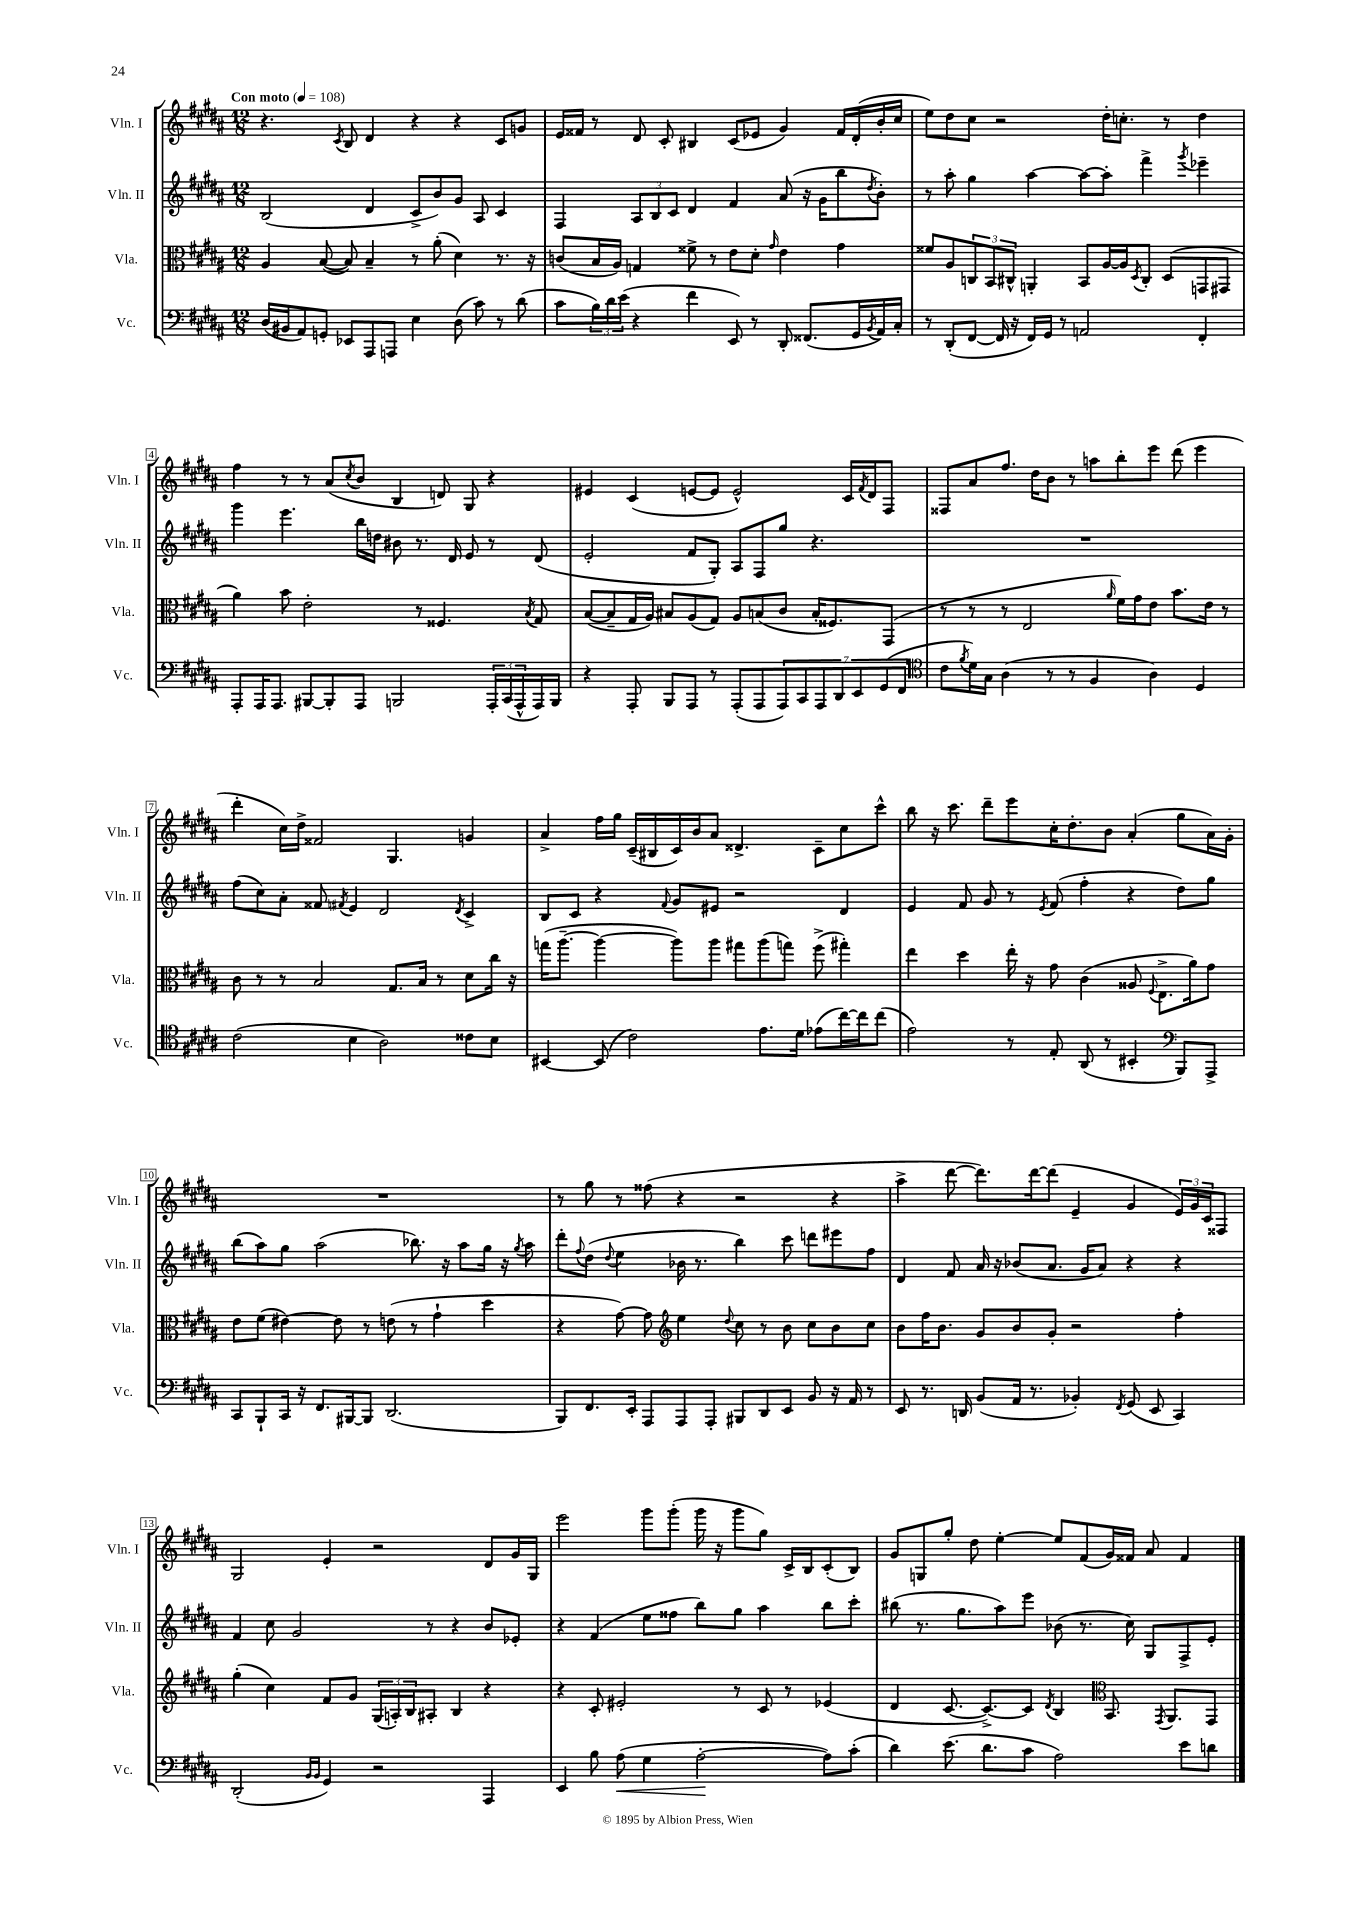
<<
\new StaffGroup <<
\new Staff = "s0" \with { instrumentName = "Vln. I" shortInstrumentName = "Vln. I" } {
    \clef treble \key b \major \numericTimeSignature \time 12/8 \tempo "Con moto" 4 = 108
    r4. \acciaccatura { cis'8 } b8 dis'4 r4 r4 cis'8 g'8 |
    e'16 fisis'16 r8 dis'8 cis'8-. bis4 cis'8( ees'8 gis'4) fisis'16 dis'16-.( b'16-. cis''16 |
    e''8) dis''8 cis''8 r2 dis''16-. c''8.-. r8 dis''4 |
    fis''4 r8 r8 ais'8( \acciaccatura { cis''8 } b'8 b4 d'8) gis8 r4 |
    eis'4 cis'4( e'8~ e'8 e'2-^) cis'16 \acciaccatura { fis'8 } dis'16 fis8 |
    fisis8 ais'8 fis''8. dis''16 b'8 r8 a''8 b''8-. e'''8 dis'''8( e'''4 |
    dis'''4-. cis''16) dis''16-> fisis'2 gis4. g'4 |
    ais'4-> fis''16 gis''16 cis'16--( bis16 cis'16) b'16 ais'8 disis'4.-> cis'8-- cis''8 cis'''8-^ |
    b''8 r16 cis'''8. dis'''8-- e'''8 cis''16-. dis''8.-. b'8 ais'4-.( gis''8 ais'16) gis'16-. |
    R1. |
    r8 gis''8 r8 fisis''8( r4 r2 r4 |
    ais''4-> dis'''8~ dis'''8.) dis'''16~ dis'''8( e'4-- gis'4 \tuplet 3/2 { e'16) gis'16 cis'16 } fisis8 |
    gis2 e'4-. r2 dis'8 gis'16 gis16 |
    e'''2 gis'''8 gis'''8-.( gis'''16 r16 gis'''8 gis''8) cis'16-> b16 cis'8-.( b8) |
    gis'8 g8 gis''8-. dis''8 e''4~-. e''8 fis'8( gis'16) fisis'16 ais'8 fisis'4 \bar "|." |
}
\new Staff = "s1" \with { instrumentName = "Vln. II" shortInstrumentName = "Vln. II" } {
    \clef treble \key b \major \numericTimeSignature \time 12/8
    b2( dis'4 cis'8-> b'8) gis'8 ais8 cis'4 |
    fis4 \tuplet 3/2 { ais8 b8 cis'8 } dis'4 fis'4 ais'8( r16 gis'16 b''8 \acciaccatura { dis''8 } b'8-.) |
    r8 ais''8-. gis''4 ais''4~ ais''8~ ais''8-. fis'''4-> \acciaccatura { gis'''8 } ees'''4-- |
    gis'''4 e'''4. b''16 d''16 bis'8 r8. dis'16 e'8 r8 dis'8( |
    e'2-. fis'8 gis8-.) ais8 fis8 gis''8 r4. |
    R1. |
    fis''8( cis''8) ais'8-. fisis'8 \acciaccatura { fis'8 } e'4 dis'2 \acciaccatura { dis'8 } cis'4-> |
    b8 cis'8 r4 \appoggiatura { fis'8 } gis'8 eis'8 r2 dis'4 |
    e'4 fis'8 gis'8 r8 \acciaccatura { e'8 } fis'8( fis''4-. r4 dis''8) gis''8 |
    b''8( ais''8) gis''8 ais''2( bes''8.) r16 ais''8 gis''16 r16 \acciaccatura { gis''8 } ais''8 |
    dis'''8-. \appoggiatura { fis''8 } dis''8( \appoggiatura { dis''8 } e''4 bes'16 r8. b''4) cis'''8 d'''8 eis'''8 fis''8 |
    dis'4 fis'8 ais'16 r16 bes'8( ais'8. gis'16 ais'8) r4 r4 |
    fis'4 cis''8 gis'2 r8 r4 b'8 ees'8-. |
    r4 fis'4( e''8 fisis''8 b''8) gis''8 ais''4 b''8 cis'''8-. |
    bis''8( r8. gis''8. ais''8) e'''8 bes'8( r8. cis''16) gis8 fis8-> e'8-. \bar "|." |
}
\new Staff = "s2" \with { instrumentName = "Vla." shortInstrumentName = "Vla." } {
    \clef alto \key b \major \numericTimeSignature \time 12/8
    ais4 b8~( b8) b4-- r8 ais'8-.( dis'4) r8. r16 |
    c'8( b16 ais16) g4 fisis'8-> r8 e'8 dis'8-. \grace { gis'16 } e'4 gis'4 |
    fisis'8 ais8 \tuplet 3/2 { c8 b,8 cis8-^ } a,4-. b,8 ais16~ ais16 \acciaccatura { dis8 } cis8-. dis8( g,8 gis,8 |
    ais'4) b'8 e'2-. r8 fisis4. \acciaccatura { b8 } gis8 |
    b8~( b8-- gis16 ais16) bis8 ais8( gis8) ais8 b8( cis'8 b16-. fisis8.) gis,8( |
    r8 r8 r8 e2 \grace { ais'16 } fis'16) gis'16 e'8 b'8. e'16 r8 |
    cis'8 r8 r8 b2 gis8. b16 r8 dis'8 cis''16 r16 |
    g''16( ais''8.~-- ais''4~ ais''8) ais''8 gis''8 ais''8( g''8) fis''8->( gis''4-.) |
    e''4 dis''4 e''16-. r16 gis'8 cis'4( aisis8 \appoggiatura { fis8 } e8.-> ais'16) gis'8 |
    e'8 fis'8( eis'4~) eis'8 r8 e'8( r8 gis'4-! dis''4 |
    r4 gis'8~) gis'8 \clef treble e''4 \appoggiatura { dis''8 } cis''8 r8 b'8 cis''8 b'8 cis''8 |
    b'8 fis''16 b'8. gis'8 b'8 gis'8-. r2 fis''4-. |
    gis''4-.( cis''4) fis'8 gis'8 \tuplet 3/2 { gis16( a16-.) b16 } ais8-. b4 r4 |
    r4 cis'8-. eis'2-. r8 cis'8 r8 ees'4( |
    dis'4 cis'8.~ cis'8.~->) cis'8 \acciaccatura { dis'8 } b4 \clef alto b,8. \acciaccatura { gis,8 } ais,8. gis,8 \bar "|." |
}
\new Staff = "s3" \with { instrumentName = "Vc." shortInstrumentName = "Vc." } {
    \clef bass \key b \major \numericTimeSignature \time 12/8
    dis16( bis,16 ais,8) g,8-. ees,8 ais,,8 a,,8 e4 dis8( cis'8) r8 dis'8( |
    cis'8 \tuplet 3/2 { b16) dis'16 e'16( } r4 fis'4 e,8) r8 dis,8-. fisis,8.( gis,16 \acciaccatura { b,8 } ais,16) cis16-. |
    r8 dis,8-.( fis,8~ fis,16 r16 fis,16) gis,16 r8 a,2 fis,4-. |
    ais,,8-. ais,,16 ais,,8. bis,,8~ bis,,8-. ais,,8 b,,2 \tuplet 3/2 { ais,,16-. cis,16( ais,,16-^ } ais,,16) b,,16 |
    r4 ais,,8-. b,,8 ais,,8 r8 ais,,8-.( ais,,8 \tuplet 7/4 { ais,,8) cis,8 ais,,8 dis,8 e,8 gis,8( fis,8 } |
    \clef tenor cis'8 \acciaccatura { fis'8 } dis'16) gis16 ais4( r8 r8 fis4 ais4) dis4 |
    cis'2( b4 ais2) cisis'8 b8 |
    bis,4~ bis,8( cis'2) e'8. dis'16 ees'8( cis''16~) cis''16 cis''8( |
    e'2) r8 e8-. ais,8( r8 bis,4-. \clef bass b,,8) ais,,8-> |
    cis,8 b,,8-! cis,16 r16 fis,8. bis,,16~ bis,,8 dis,2.( |
    b,,8) fis,8. e,16-. ais,,8 ais,,8 ais,,8-. bis,,8 dis,8 e,8 b,8 r16 ais,16 r8 |
    e,8 r8. d,16 b,8( ais,16 r8. bes,4-.) \acciaccatura { fis,8 } gis,8( e,8 cis,4) |
    dis,2-.( \grace { b,16 b,16 } gis,4) r2 ais,,4 |
    e,4 b8 ais8\<( gis4 ais2~-.\! ais8) cis'8-.( |
    dis'4) e'8.( dis'8. cis'8 ais2) e'8 d'8 \bar "|." |
}
>>
>>
\layout { \context { \Score \override BarNumber.stencil = #(make-stencil-boxer 0.1 0.3 ly:text-interface::print) } }
